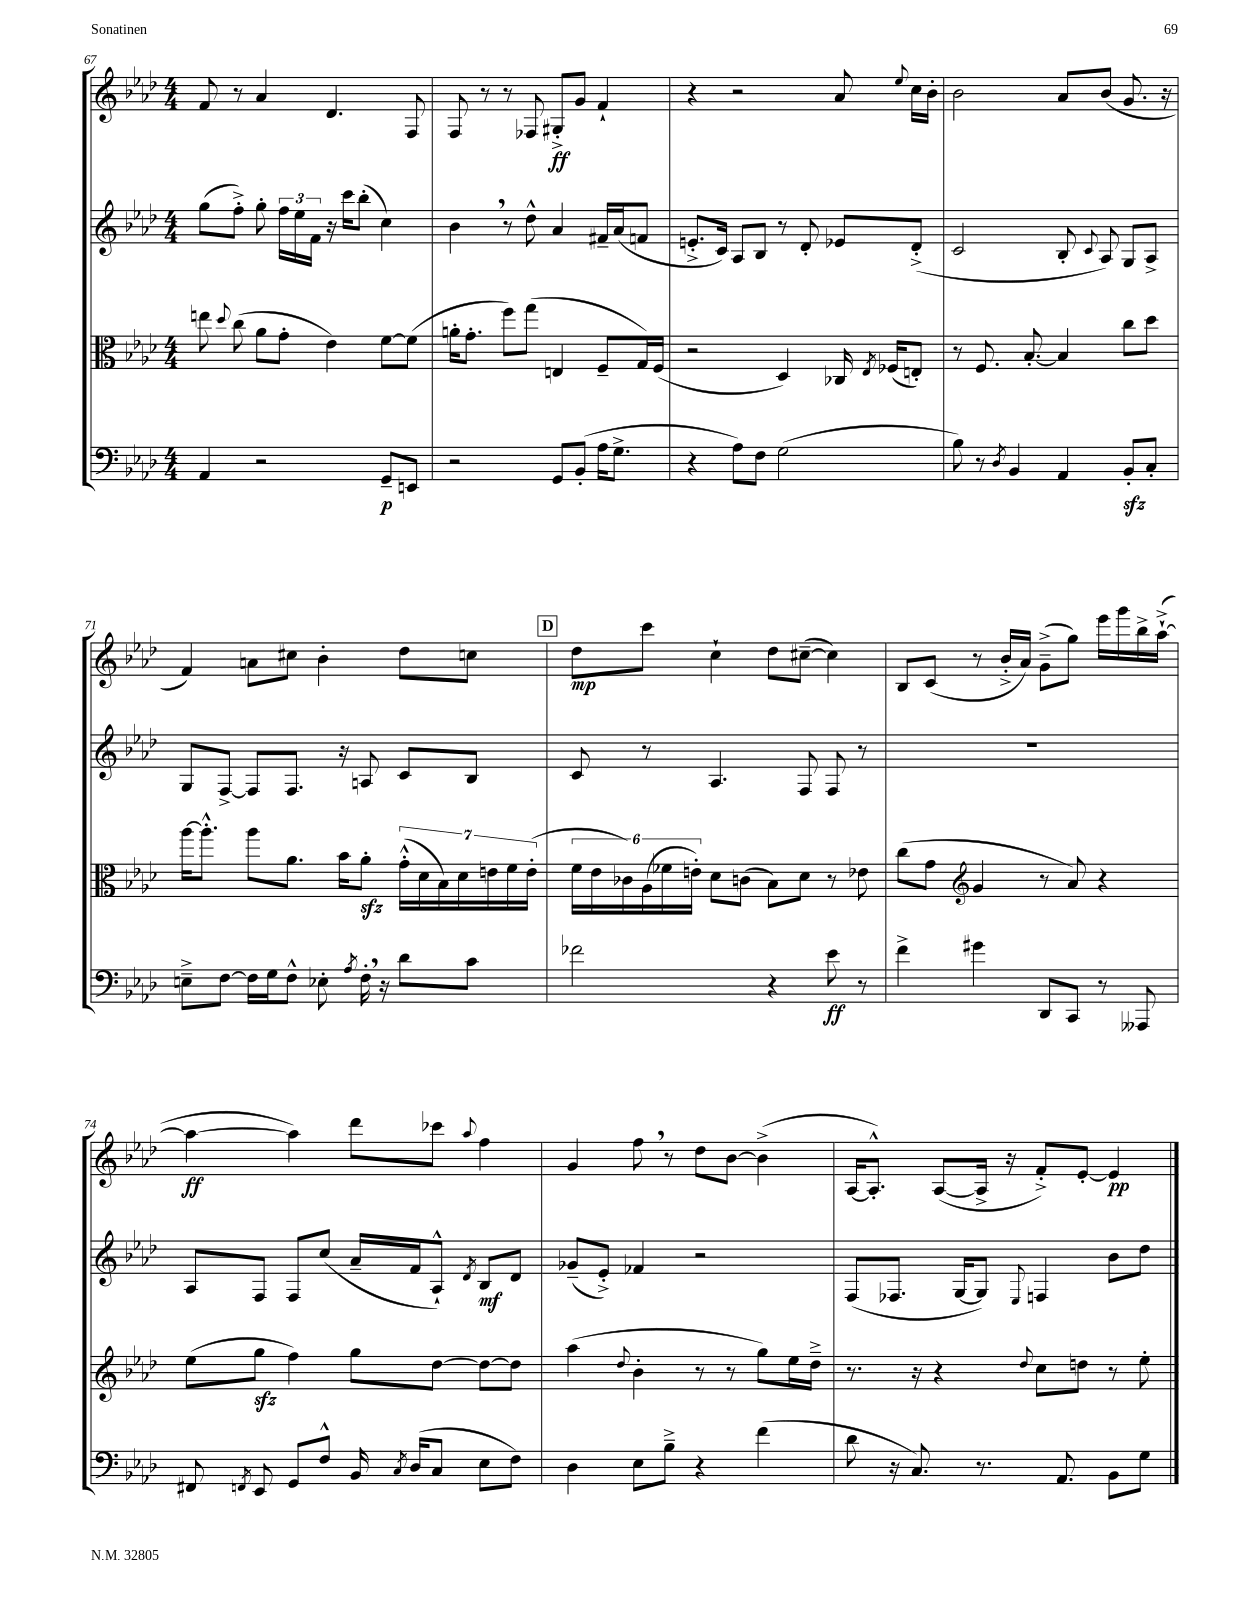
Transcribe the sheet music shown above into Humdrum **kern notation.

**kern	**dynam	**kern	**kern	**dynam	**kern	**dynam
*part4	*part4	*part3	*part2	*part2	*part1	*part1
*staff4	*staff4	*staff3	*staff2	*staff2	*staff1	*staff1
*clefF4	*	*clefC3	*clefG2	*	*clefG2	*
*k[b-e-a-d-]	*	*k[b-e-a-d-]	*k[b-e-a-d-]	*	*k[b-e-a-d-]	*
*M4/4	*	*M4/4	*M4/4	*	*M4/4	*
=67	=67	=67	=67	=67	=67	=67
4AA-/	.	8een\	(8gg\L	.	8f/	.
.	.	8qqdd-/	.	.	.	.
.	.	(8cc\	8ff'^\J)	.	8r	.
2r	.	8a-\L	8gg'\	.	4a-/	.
.	.	8g'\J	24ff\LL	.	.	.
.	.	.	24ee-\	.	.	.
.	.	.	24f\JJ	.	.	.
.	.	4e-\)	16r	.	4.d-/	.
.	.	.	16ccc\KL	.	.	.
.	.	.	(8bb-'\J	.	.	.
8GG~/L	p	[8f\L	4cc\)	.	.	.
8EEn/J	.	(8f\J]	.	.	8F/	.
=68	=68	=68	=68	=68	=68	=68
2r	.	16an'\KL	4b-,\	.	8F/	.
.	.	8.g'\J	.	.	.	.
.	.	.	.	.	8r	.
.	.	8ff\L)	8r	.	8r	.
.	.	(8gg\J	8dd-^^\	.	8F-X/	.
8GG/L	.	4En/	4a-/	.	8G#X'^/L	ff
(8BB-'/J	.	.	.	.	8g/J	.
16A-\KL	.	8F~/L	16f#X~/LL	.	4f`/	.
8.G^\J	.	.	(16a-/J	.	.	.
.	.	16G/L)	8fn/J	.	.	.
.	.	(16F/JJ	.	.	.	.
=69	=69	=69	=69	=69	=69	=69
4r	.	2r	8.en'^/L	.	4r	.
.	.	.	16c/Jk)	.	.	.
8A-\L)	.	.	8A-/L	.	2r	.
8F\J	.	.	8B-/J	.	.	.
(2G\	.	4D-/)	8r	.	.	.
.	.	.	8d-'/	.	.	.
.	.	16C-X/	8e-X/L	.	8a-/	.
.	.	8qE-/	.	.	.	.
.	.	(16F-X/KL	.	.	.	.
.	.	.	.	.	8qqee-/	.
.	.	8En'/J)	(8d-'^/J	.	16cc\LL	.
.	.	.	.	.	16b-'\JJ	.
=70	=70	=70	=70	=70	=70	=70
8B-\)	.	8r	2c/	.	2b-\	.
8r	.	8.F/	.	.	.	.
8qD-/	.	.	.	.	.	.
4BB-/	.	.	.	.	.	.
.	.	[8.B-'/	.	.	.	.
4AA-/	.	4B-/]	8B-'/	.	8a-/L	.
.	.	.	8qqc/	.	.	.
.	.	.	8A-/)	.	(8b-/J	.
8BB-zz'/L	.	8cc\L	8G/L	.	8.g/	.
8C'/J	.	8dd-\J	8A-^/J	.	.	.
.	.	.	.	.	16r	.
!!LO:LB:g=z
=71	=71	=71	=71	=71	=71	=71
8En~^\L	.	[16aa-\KL	8G/L	.	4f/)	.
.	.	8.aa-'^^\J]	.	.	.	.
[8F\J	.	.	[8F^/J	.	.	.
16F\LL]	.	8aa-\L	8F/L]	.	8an\L	.
16G\J	.	.	.	.	.	.
8F^^\J	.	8.a-\J	8.F/J	.	8cc#X\J	.
8E-X'\	.	.	.	.	4b-'\	.
.	.	16b-\KL	16r	.	.	.
8qA-/	.	.	.	.	.	.
16F',\	.	8a-zz'\J	8An/	.	.	.
16r	.	.	.	.	.	.
8d-\L	.	(28g'^^\LL	8c/L	.	8dd-\L	.
.	.	28d-\	.	.	.	.
.	.	28B-\)	.	.	.	.
.	.	28d-\	.	.	.	.
8c\J	.	.	8B-/J	.	8ccn\J	.
.	.	28en\	.	.	.	.
.	.	28f\	.	.	.	.
.	.	(28e'\JJ	.	.	.	.
!!LO:REH:place=s1:t=D
=72	=72	=72	=72	=72	=72	=72
2f-X\	.	24f\LL	8c/	.	8dd-\L	mp
.	.	24e-\	.	.	.	.
.	.	24c-X\)	.	.	.	.
.	.	(24A-\	8r	.	8ccc\J	.
.	.	24f-X\	.	.	.	.
.	.	24en'\JJ)	.	.	.	.
.	.	8d-\L	4.A-/	.	4cc`\	.
.	.	(8cn\J	.	.	.	.
4r	.	8B-\L)	.	.	8dd-\L	.
.	.	8d-\J	8F/	.	([8cc#X~\J	.
8e-\	ff	8r	8F/	.	4cc#\])	.
8r	.	8e-X\	8r	.	.	.
=73	=73	=73	=73	=73	=73	=73
4f^\	.	(8cc\L	1r	.	8B-/L	.
.	.	8g\J	.	.	(8c/J	.
*	*	*clefG2	*	*	*	*
4g#X\	.	4g/	.	.	8r	.
.	.	.	.	.	16b-'^/LL	.
.	.	.	.	.	16a-/JJ)	.
8DD-/L	.	8r	.	.	(8g~^\L	.
8CC/J	.	8a-/)	.	.	8gg\J)	.
8r	.	4r	.	.	16eee-\LL	.
.	.	.	.	.	16ggg\	.
8AAA--X/	.	.	.	.	16bb-^\	.
.	.	.	.	.	([16aa-`^\JJ	.
!!LO:LB:g=z
=74	=74	=74	=74	=74	=74	=74
8FF#X/	.	(8ee-\L	8A-/L	.	4aa-\_	ff
8qFFn/	.	.	.	.	.	.
8EE-/	.	8ggzz\J	8F/J	.	.	.
8GG/L	.	4ff\)	8F/L	.	4aa-\])	.
8F^^/J	.	.	(8cc/J	.	.	.
16BB-/	.	8gg\L	16a-~/LL	.	8ddd-\L	.
8qC/	.	.	.	.	.	.
(16D-/KL	.	.	16f/J	.	.	.
8C/J	.	[8dd-\J	8A-`^^/J)	.	8ccc-X\J	.
.	.	.	8qd-/	.	8qqaa-/	.
8E-\L	.	8dd-\L_	8B-/L	mf	4ff\	.
8F\J)	.	8dd-\J]	8d-/J	.	.	.
=75	=75	=75	=75	=75	=75	=75
4D-\	.	(4aa-\	(8g-X~/L	.	4g/	.
.	.	.	8e-'^/J)	.	.	.
.	.	8qqdd-/	.	.	.	.
8E-\L	.	4b-'\	4f-X/	.	8ff,\	.
8B-~^\J	.	.	.	.	8r	.
4r	.	8r	2r	.	8dd-\L	.
.	.	8r	.	.	[8b-\J	.
(4f\	.	8gg\L)	.	.	(4b-^\]	.
.	.	16ee-\L	.	.	.	.
.	.	16dd-~^\JJ	.	.	.	.
=76	=76	=76	=76	=76	=76	=76
8d-\	.	8.r	(8F/L	.	[16A-/KL	.
.	.	.	.	.	8.A-'^^/J])	.
16r	.	.	8.F-X/J	.	.	.
8.C/)	.	16r	.	.	.	.
.	.	4r	.	.	([8A-/L	.
.	.	.	[16G/KL	.	.	.
8.r	.	.	8G/J])	.	16A-^/Jk]	.
.	.	.	.	.	16r	.
.	.	8qqdd-/	8qqE-/	.	.	.
.	.	8cc\L	4Fn/	.	8f'^/L)	.
8.AA-/	.	.	.	.	.	.
.	.	8ddn\J	.	.	[8e-'/J	.
8BB-\L	.	8r	8b-\L	.	4e-/]	pp
8G\J	.	8ee-'\	8dd-\J	.	.	.
==	==	==	==	==	==	==
*-	*-	*-	*-	*-	*-	*-
